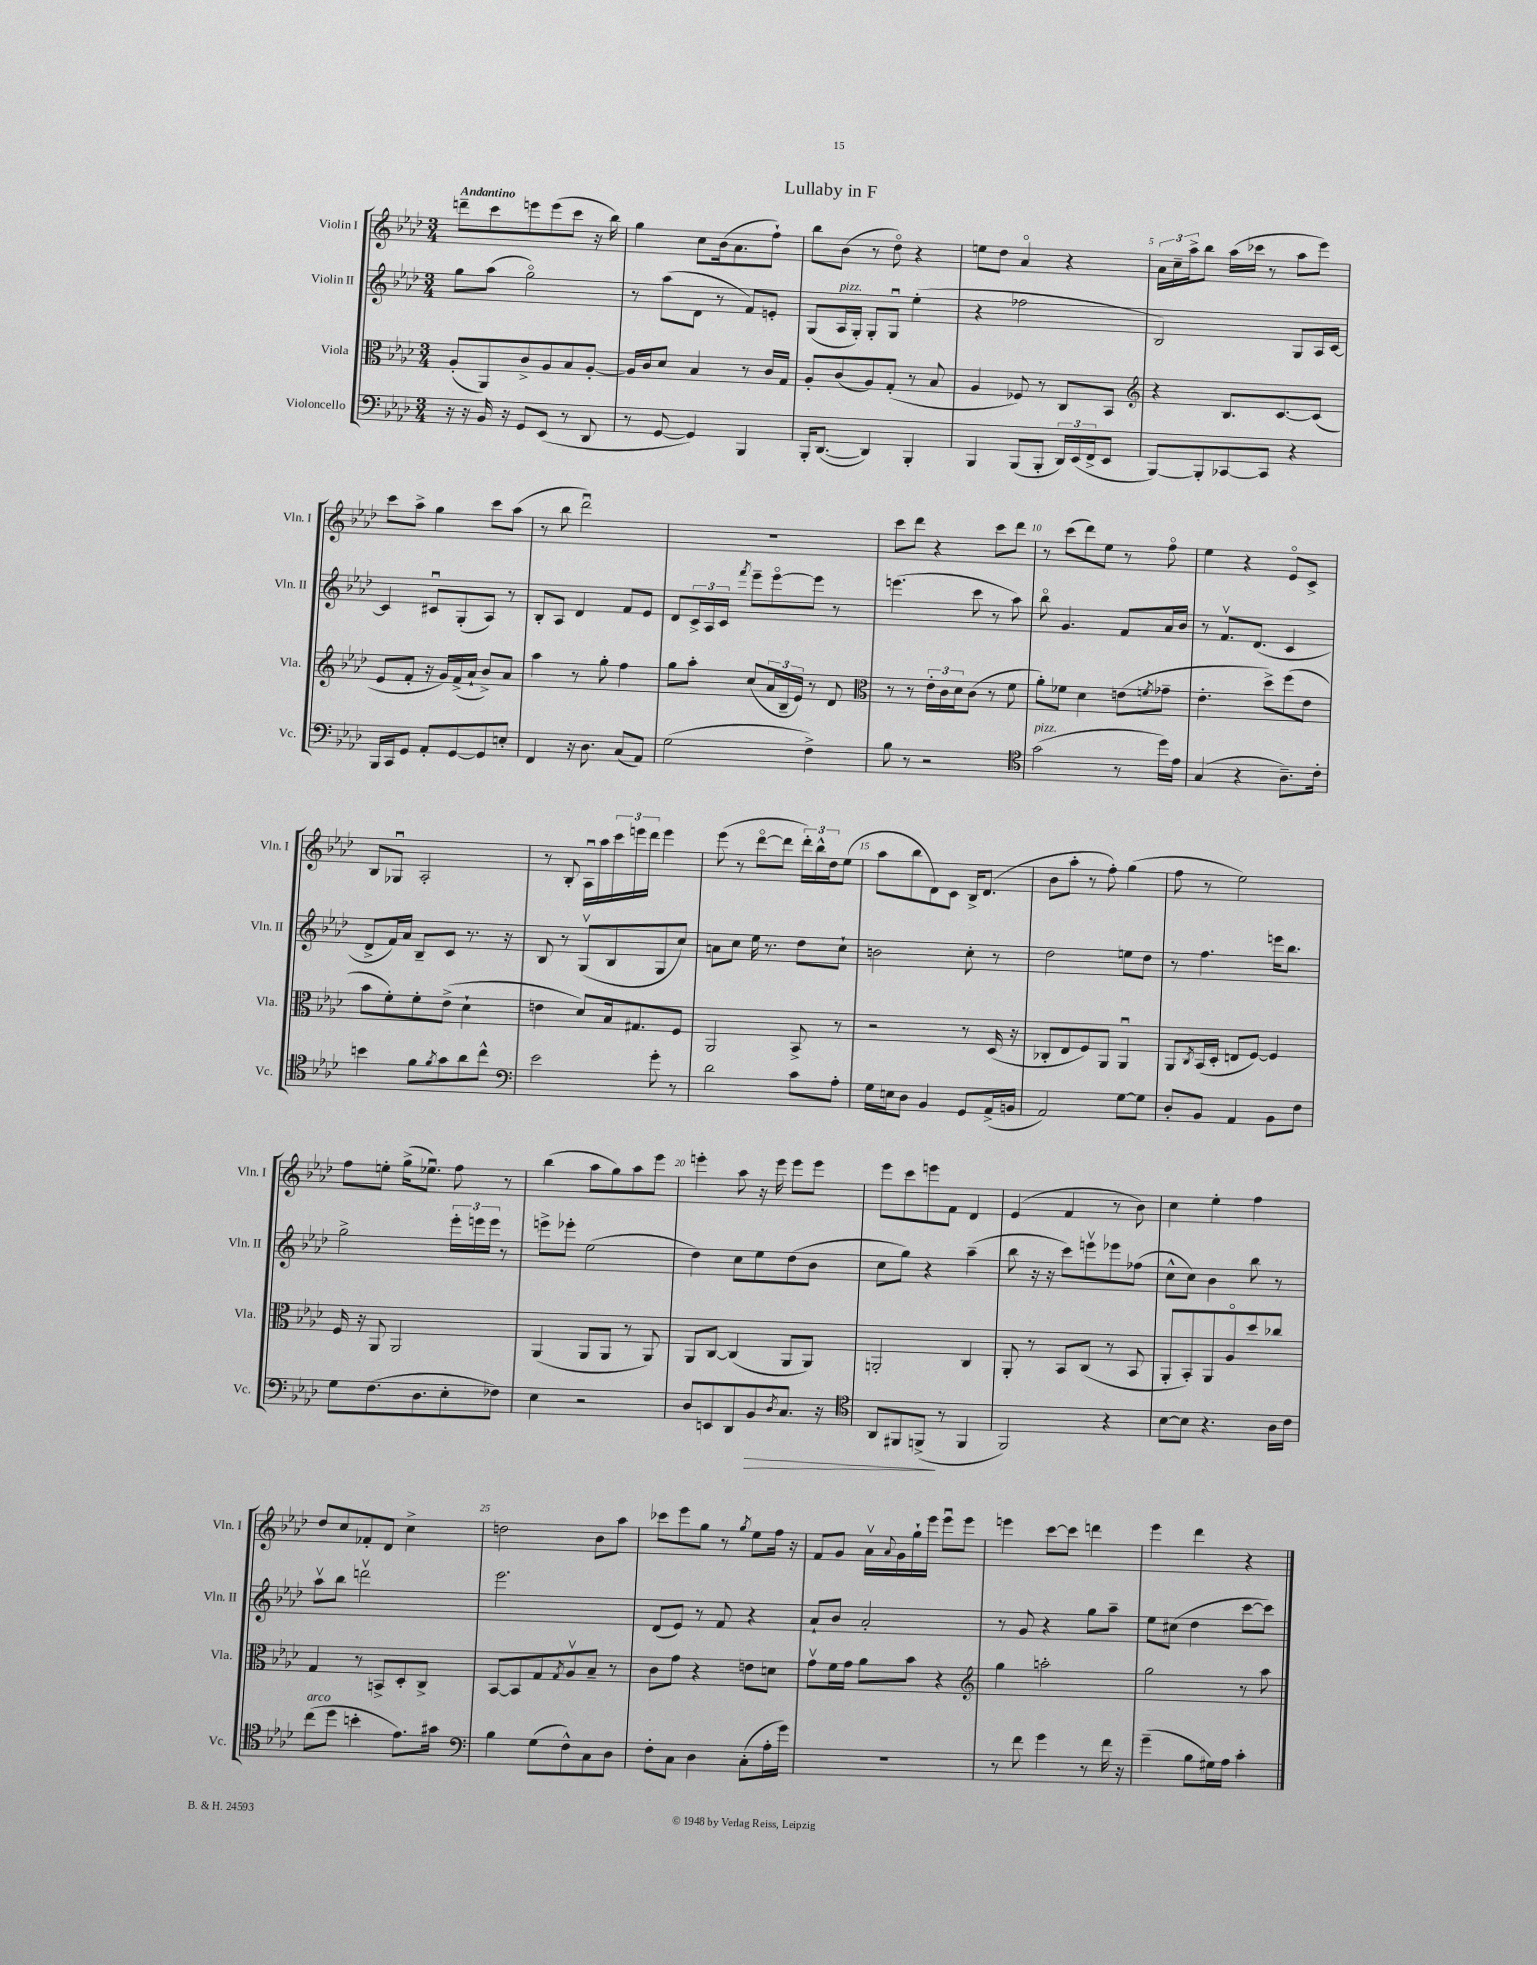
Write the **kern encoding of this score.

**kern	**kern	**kern	**kern
*staff4	*staff3	*staff2	*staff1
*clefF4	*clefC3	*clefG2	*clefG2
*k[b-e-a-d-]	*k[b-e-a-d-]	*k[b-e-a-d-]	*k[b-e-a-d-]
*M3/4	*M3/4	*M3/4	*M3/4
16r	(8A-'/L	8gg\L	8ddd~\L
16r	.	.	.
16BB-/	8AA-/)	(8aa-\J	8ccc\
16r	.	.	.
8GG/L	8c^/	2ggo\)	8eee\
(8EE-/J	8A-/	.	(8eee\
8r	8B-/	.	8ccc\J
8DD-/	[8A-'/J	.	16r
.	.	.	16bb-\)
=	=	=	=
8r	16A-/]LL	8r	4gg\
.	16c/J	.	.
[8GG/	8d-/J	(8aa-\L	.
4GG/])	4B-/	8d-\J	8cc\L
.	.	8r	(16b-\k
.	.	.	8.a-\
4BBB-/	8r	8f/L)	.
.	16c/LL	8e'/J	8ff`\J)
.	16G/JJ	.	.
=	=	=	=
16BBB-'/LK	8A-'/L	(8G/L	8bb-\L
([8.DD-/J	.	.	.
.	(8c/	16A-/L	(8b-\J
.	.	16G'/JJ)	.
4DD-/])	8A-/)	8G'/L	8r
.	(8G'/J	8Gu/J	8dd-o\)
4BBB-'/	8r	(4ee-'\	4r
.	8B-/	.	.
=	=	=	=
4BBB-/	4A-/	4r	8ee\L
.	.	.	8dd-\J
(8BBB-/L	8F-/)	2ff-\	4a-o/
8BBB-'/J	8r	.	.
24DD-/LL)	8C/L	.	4r
(24EE-/	.	.	.
24FF^/J	.	.	.
8EE-/J	8BB-/J	.	.
=	=	=	=
*	*clefG2	*	*
[8BBB-/L)	4r	2B-/)	24a-\LL
.	.	.	24cc~\
.	.	.	24aa-^\J
8BBB-'/]	.	.	8bb-\J
[8CC-/	8.B-/L	.	(16aa-\LL
.	.	.	16ccc-\JJ
8CC-/]J	.	.	8r
.	[8.c/	.	.
4r	.	8G/L	8aa-\L
.	(8c/]J	16A-/L	8eee-\J)
.	.	[16c/JJ	.
=	=	=	=
16BBB-/LL	8e-/L	4c/]	8ccc\L
16CC/J	.	.	.
8GG/J	8f'/J	.	8aa-^\J
8AA-'/L	16r	8c#u/L	4gg\
.	16g/LL)	.	.
[8GG/	(16f^/	(8G'/	.
.	16a-`/JJ	.	.
8GG/]	8b-^/L)	8A-/J)	8ccc\L
8E'/J	8a-/J	8r	(8aa-\J
=	=	=	=
4FF/	4aa-\	8B-'/L	8r
.	.	8A-/J	8bb-\
16r	8r	4d-/	2ddd-u\)
8.D-\	.	.	.
.	8gg'\	.	.
(8C/L	4ff\	8f/L	.
8AA-/J)	.	8e-/J	.
=	=	=	=
(2G\	8gg\L	8d-/L	2.r
.	8aa-'\J	24c^/L	.
.	.	24A-/	.
.	.	24c/JJ	.
.	.	8qfff/	.
.	(8cc/L	8eee-~\L	.
.	24a-/L	[8eee-o\	.
.	24B-~/	.	.
.	24e-/JJ)	.	.
4F^\)	8r	8eee-\]J	.
.	8d-/	8r	.
=	=	=	=
*	*clefC3	*	*
8B-\	8r	(4.eee\	8ccc\L
8r	8r	.	8ddd-\J
2r	24e-'\LL	.	4r
.	24c\	.	.
.	24d-\J	.	.
.	(8c\J	8ccc\	.
.	8r	8r	8ccc\L
.	8f\	8aa-\)	8ddd-\J
=	=	=	=
*clefC4	*	*	*
(2g\	8a-'\L)	8bb-o\	8r
.	8f-\J	4.g/	(8ccc\L
.	4d-\	.	8ddd-\)
.	.	.	8ee-\J
8r	(8e\L	8f/L	8r
.	8qf/	.	.
16dd-\LL)	8g-~\J	16a-/L	8ffo\
16e-\JJ	.	16b-/JJ	.
=	=	=	=
(4G/	4.e-'\	8r	4ee-\
.	.	8.fv/L	.
4r	.	.	4r
.	.	(8.d-/J	.
.	8dd-^\L)	.	.
8.A-~\L)	(8ff\	4c/	8e-o/L
.	8e-\J	.	8c^/J
16c'\Jk	.	.	.
=	=	=	=
4b\	8b-\L	8d-^/L	8B-/L
.	8f'\)	16f/L)	8G-u/J
.	.	16a-/JJ	.
8f\L	8f'\	8B-~/L	2A-'/
8qf/	.	.	.
8g\	(8e-^\J	8c/J	.
8a-\	4d-`\	8.r	.
8cc^^\J	.	.	.
.	.	16r	.
=	=	=	=
*clefF4	*	*	*
2e-\	4e\	8B-/	8r
.	.	8r	8B-'/
.	8d-/L)	(8Gv/L	16A-u\LL
.	.	.	16aa-\
.	16B-/k	8B-/	24ccc\
.	.	.	24eee\
.	8.G#/	.	.
.	.	.	24ddd-\JJ
8g'\	.	8G/	4eee\
8r	8F/J	8cc/J)	.
=	=	=	=
2d-\	2AA-/	8a\L	(8eee-\
.	.	8cc\J	8r
.	.	16ee-\	[8ddd-o\L
.	.	8.r	.
.	.	.	8ddd-\]J
8c\L	8BB-^/	8dd-\L	24ddd-'\LL)
.	.	.	24bb-^^\
.	.	.	24dd-\J
8A-'\J	8r	8cc`\J	(8ee-\J
=	=	=	=
16G\LL	2r	2b\	8aa-\L
16E\J	.	.	.
8D-\J	.	.	8bb-\
4BB-/	.	.	8d-\)
.	.	.	8c\J
8GG/L	8r	8cc'\	16B-^/LK
.	.	.	(8.d-/J
(16AA-^/L	(16D-/	8r	.
16BB/JJ	16r	.	.
=	=	=	=
2AA-/)	8C-'/L	2dd-\	8b-\L
.	8E-/	.	8aa-'\J
.	8F/)	.	8r
.	8AA-/J	.	8ff'\)
[8G\L	4AA-u/	8ee\L	(4gg\
8G\]J	.	8dd-\J	.
=	=	=	=
8D-'/L	8AA-/L	8r	8ff\
.	8qC/	.	.
8BB-/J	(16BB-/L	4.ff\	8r
.	16D-'/JJ	.	.
4AA-/	8E/L	.	2ee-\)
.	[8F/J)	.	.
8BB-\L	4F/]	16eee\LK	.
.	.	8.bb-\J	.
8F\J	.	.	.
=	=	=	=
8G\L	16F/	2gg^\	8ff\L
.	16r	.	.
(8.F\	8AA-/	.	8ee'\J
.	2AA-/	.	(16gg^\LK
8.D-\	.	.	8.ee-u\J)
8E-'\	.	24eee-'\LL	8ff\
.	.	24eee\	.
.	.	24eee\JJ	.
8F-\J)	.	8r	8r
=	=	=	=
4E-\	(4AA-/	8eee^\L	(4bb-\
.	.	8eee-'\J	.
2r	8AA-/L	(2ee-\	8aa-\L
.	8AA-/J	.	8gg\)
.	8r	.	8aa-\
.	8AA-/)	.	8eee-\J
=	=	=	=
8D-/L	8AA-/L	4dd-\)	4eee'\
8EE/	[8C/J	.	.
8DD-/	(4C/]	8cc\L	8aa-\
8BB-/	.	8ee-\	16r
.	.	.	16eee\
8qD-/	.	.	.
8.C/J	8AA-/L	(8dd-\	8eee\L
.	8AA-/J)	8b-\J	8eee\J
16r	.	.	.
=	=	=	=
*clefC4	*	*	*
8AA-/L	2AA'/	8cc\L	8eee-\L
8FF#/	.	8gg\J)	8ccc\
(8FF^/J	.	4r	8eee\
8r	.	.	8f\J
4FF/	4C/	(4aa-~\	4d-/
=	=	=	=
2FF/)	8AA-'/	8bb-\	(4e-/
.	8r	16r	.
.	.	16r	.
.	8BB-/L	8ccc\L)	4f/
.	(8C/J	8eeev\	.
4r	8r	8eee-\	8r
.	8BB-/	(8ff-\J	8b-\)
=	=	=	=
[8B-\L	8AA-'/L	8cc^^\L	4cc\
8B-\]J	8BB-'/)	8cc\J)	.
4.r	8AA-/	4b-\	4ee-'\
.	8A-o/	.	.
.	8dd-/	8bb-\	4ff\
16A-\LL	8cc-/J	8r	.
16c\JJ	.	.	.
=	=	=	=
(8cc\L	4G/	8aa-v\L	8dd-/L
8dd-\J	.	8bb-\J	8cc/
4b'\	8r	2dddv\	8f-'/
.	8BB^/L	.	8d-/J
8.e-\L)	8D-'/	.	4cc^\
.	8C^/J	.	.
16g#\Jk	.	.	.
=	=	=	=
*clefF4	*	*	*
4B-\	[8BB-/L	2.eee-\	2dd\
.	8BB-/]	.	.
(8G\L	8G/	.	.
.	8qG/	.	.
8F^^\)	8A-v/	.	.
8C\	8B-~/J	.	8b-\L
8D-\J	8r	.	8aa-\J
=	=	=	=
8F'\L	8c\L	(8d-/L	8ccc-\L
8C\J	8g\J	8e-/J)	8eee-\
4D-\	4r	8r	8gg\J
.	.	8f/	8r
.	.	.	8qgg/
(8C'\L	8e\L	4r	8ee-\L
16A-'\L	8d\J	.	16ff\Jk
16g\JJ)	.	.	16r
=	=	=	=
2.r	8gv\L	8a-`/L	8f/L
.	16f\L	8b-/J	8g/J
.	16g\JJ	.	.
.	8a-\L	2a-'/	16a-v\LL
.	.	.	8qqa-/
.	.	.	16g\
.	8b-\J	.	16gg`\
.	.	.	16eee-\JJ
.	4r	.	8eee-u\L
.	.	.	8eee-\J
=	=	=	=
*	*clefG2	*	*
8r	4gg\	8r	4eee\
8f\	.	8g/	.
4g\	2aa'\	4r	[8ccc\L
.	.	.	8ccc\]J
8r	.	8gg\L	4ddd\
16f\	.	8aa-~\J	.
16r	.	.	.
=	=	=	=
(4g~\	2gg\	8ee-\L	4eee-\
.	.	(8cc#\J	.
8B-\L	.	4dd-\	4ddd-\
16G#\L)	.	.	.
16A-\JJ	.	.	.
4c'\	8r	[8ccc\L	4r
.	8aa-\	8ccc\]J)	.
==	==	==	==
*-	*-	*-	*-
